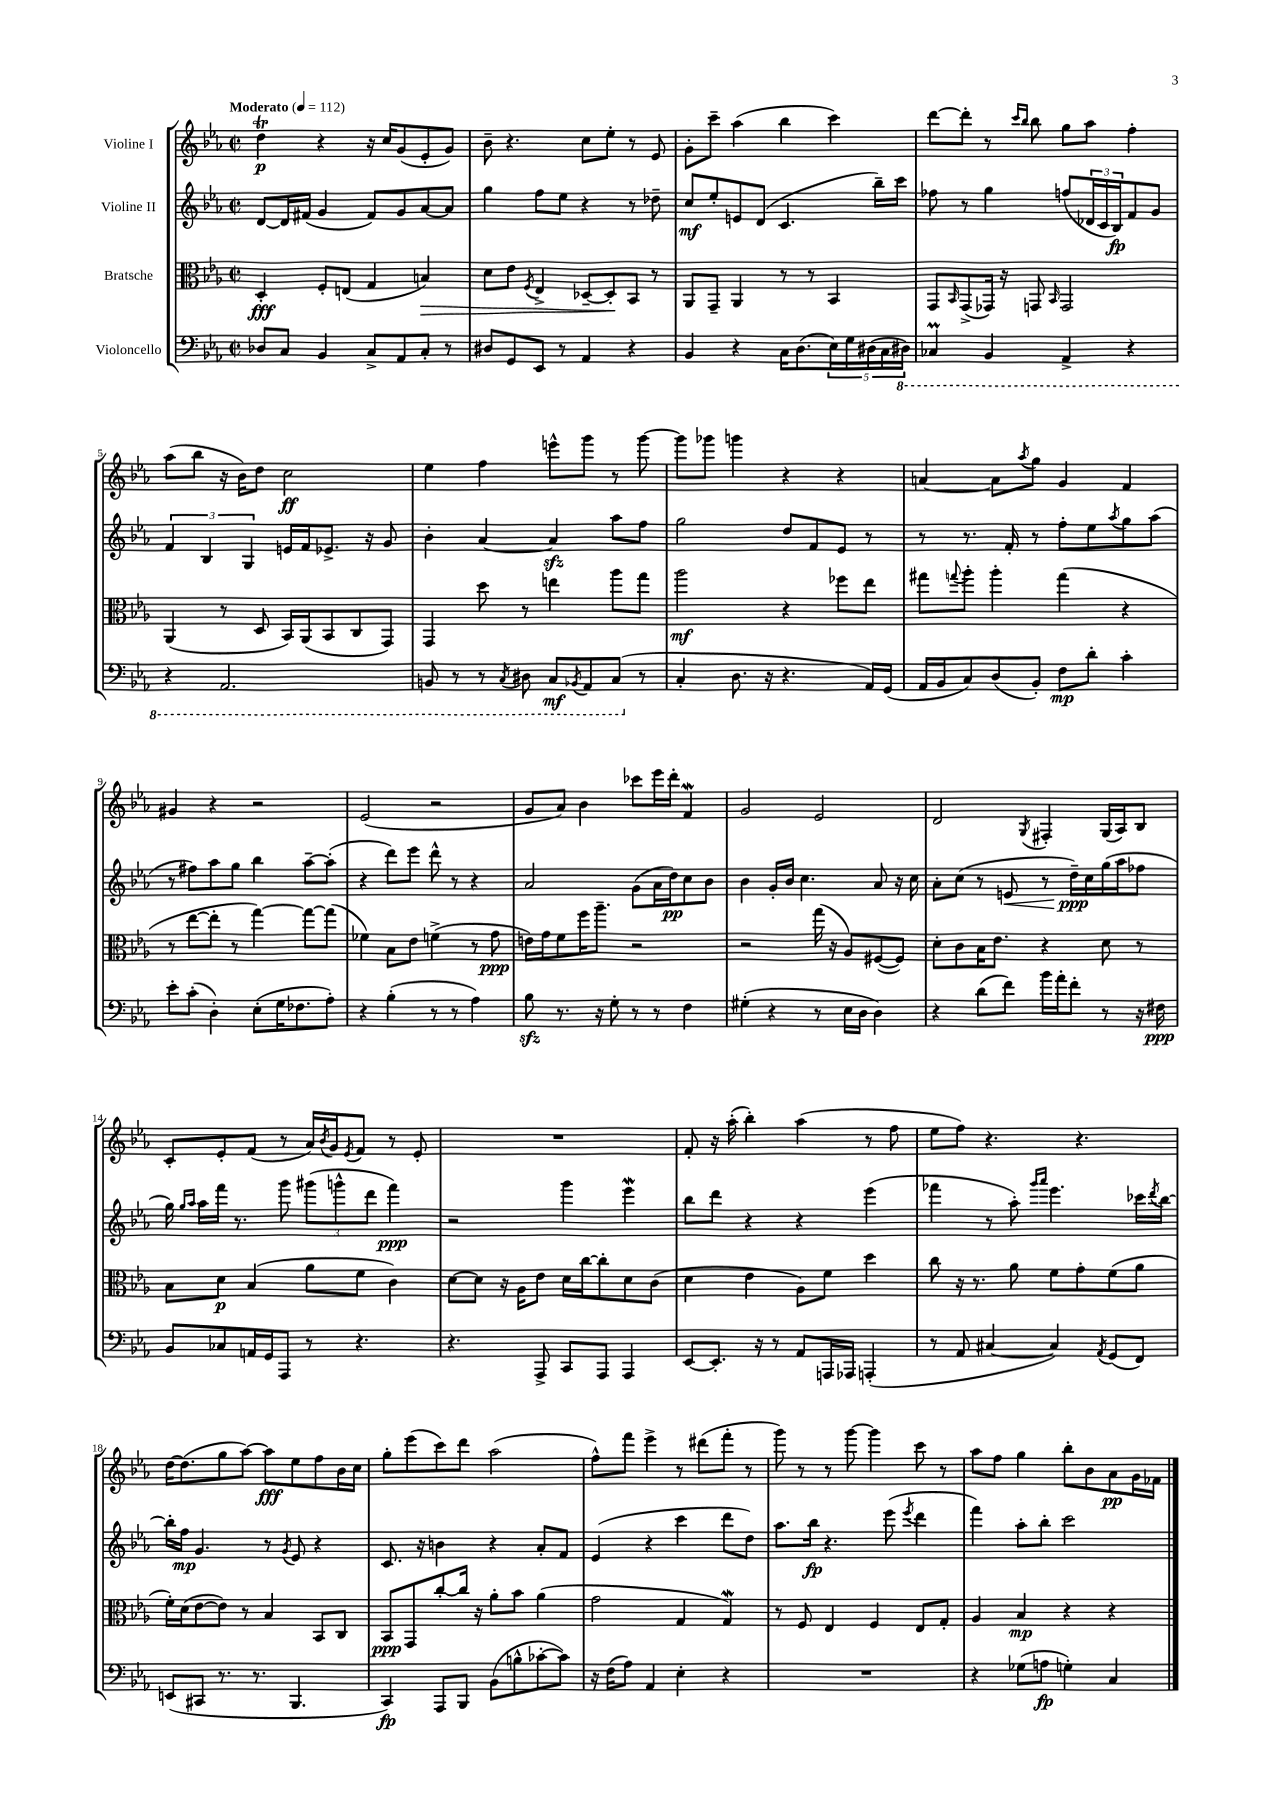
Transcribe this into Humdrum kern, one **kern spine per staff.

**kern	**kern	**kern	**kern
*staff4	*staff3	*staff2	*staff1
*clefF4	*clefC3	*clefG2	*clefG2
*k[b-e-a-]	*k[b-e-a-]	*k[b-e-a-]	*k[b-e-a-]
*M2/2	*M2/2	*M2/2	*M2/2
*met(c|)	*met(c|)	*met(c|)	*met(c|)
*MM112	*MM112	*MM112	*MM112
8D-	4D'	[8d	4dd
8C	.	16d]	.
.	.	(16f#	.
4BB-	8F'	4g	4r
.	(8E	.	.
8C^	4G	8f#)	16r
.	.	.	16cc
8AA-	.	8g	(8g
8C'	4B)	[8a-	8e-'
8r	.	8a-]	8g)
=	=	=	=
8D#	8d	4gg	8b-~
8GG	8e-	.	4.r
.	8qF	.	.
8EE-	4E-^	8ff	.
8r	.	8ee-	.
4AA-	[8D-~	4r	8cc
.	8D-']	.	8ee-'
4r	8BB-	8r	8r
.	8r	8dd-~	8e-
=	=	=	=
4BB-	8AA-	8cc	8g'
.	8GG~	8ee-'	8ccc~
4r	4AA-	8e	(4aa-
.	.	(8d	.
16C	8r	4.c	4bb-
(8.D	.	.	.
.	8r	.	.
20E-)	4BB-	.	4ccc)
20G	.	.	.
(20D#	.	.	.
.	.	16bb-~)	.
20C	.	.	.
.	.	16ccc	.
20DD#)	.	.	.
=	=	=	=
4CC-	8GG	8ff-	[8ddd
.	16qqBB-	.	.
.	(8GG^	8r	8ddd']
4BBB-	16GG-)	4gg	8r
.	16r	.	.
.	.	.	16qqccc
.	.	.	16qqbb-
.	8GG	.	8bb-
.	16qqBB-	.	.
4AAA-^	2GG	(8ff	8gg
.	.	24d-	8aa-
.	.	24c	.
.	.	24B-)	.
4r	.	8f	4ff'
.	.	8g	.
=	=	=	=
4r	(4AA-	6f	(8aa-
.	.	.	8bb-
.	.	6B-	.
2.AAA-	8r	.	16r
.	.	.	16b-)
.	.	6G	.
.	8D	.	8dd
.	16BB-)	16e	2cc
.	(16AA-	16f	.
.	8BB-	8.e-^	.
.	8C	.	.
.	.	16r	.
.	8GG)	8g	.
=	=	=	=
8BBB	4GG	4b-'	4ee-
8r	.	.	.
8r	8dd	[4a-	4ff
8qCC	.	.	.
8DD#	8r	.	.
8CC	4ee	4a-]	8eee^^
8qBBB-	.	.	.
8AAA-	.	.	8ggg
(8CC	8aa-	8aa-	8r
8r	8gg	8ff	[8ggg
=	=	=	=
4C'	2aa-	2gg	8ggg]
.	.	.	8ggg-
8.D	.	.	4ggg
16r	.	.	.
4.r	4r	8dd	4r
.	.	8f	.
.	8ff-	8e-	4r
16AA-)	8ee-	8r	.
(16GG	.	.	.
=	=	=	=
16AA-	8gg#	8r	[4a
16BB-	.	.	.
.	8qqgg	.	.
8C)	8aa-'	8.r	.
(8D	4aa-'	.	8a]
.	.	16f'	.
.	.	.	8qaa-
8BB-')	.	8r	8gg
8F	(4gg	8ff'	4g
8d'	.	8ee-	.
.	.	8qaa-	.
4c'	4r	8gg	4f
.	.	(8aa-	.
=	=	=	=
8e-'	8r	8r	4g#
(8c'	[8ee-	8ff#)	.
4D')	8ee-']	8aa-	4r
.	8r	8gg	.
(8E-'	[4gg)	4bb-	2r
16G	.	.	.
8.F-	.	.	.
.	8gg_	[8aa-~	.
8A-')	(8gg]	(8aa-']	.
=	=	=	=
4r	4f-)	4r	(2e-
(4B-'	8B-	8ddd)	.
.	8e-	8eee-	.
8r	(4f^	8ddd^^	2r
8r	.	8r	.
4A-)	8r	4r	.
.	8g	.	.
=	=	=	=
8B-	16e)	2a-	8g
.	16g	.	.
8.r	8f	.	8a-)
.	16ff	.	4b-
16r	8.aa-~	.	.
8G'	.	.	.
8r	2r	(8g	8ccc-
8r	.	16a-	16eee-
.	.	16dd)	16ddd'
4F	.	8cc	4f
.	.	8b-	.
=	=	=	=
(4G#'	2r	4b-	2g
4r	.	16g'	.
.	.	16b-	.
.	.	4.cc	.
8r	(16gg	.	2e-
.	16r	.	.
16E-	8A-)	.	.
16D	.	.	.
4D)	([8F#	8a-	.
.	8F#])	16r	.
.	.	16cc	.
=	=	=	=
4r	8d'	8a-'	2d
.	8c	(8cc	.
(8d	16B-	8r	.
.	8.e-	.	.
8f)	.	8e	.
.	.	.	8qG
16b-	4r	8r	4F#'
16a-'	.	.	.
8f'	.	16dd~)	.
.	.	16cc	.
8r	8d	(16gg	(16G
.	.	16aa-	16A-)
16r	8r	8ff-	8B-
16F#	.	.	.
=	=	=	=
8BB-	8B-	16gg)	8c'
.	.	16qqgg	.
.	.	16qqaa-	.
.	.	16aa-	.
8C-	8d	16fff	8e-'
.	.	8.r	.
16AA	(4B-	.	(8f
16GG	.	.	.
8AAA-	.	8ggg	8r
8r	8a-	(12ggg#	16a-)
.	.	.	8qb-
.	.	.	16g
.	.	12ggg^^	.
.	.	.	8qe-
4.r	8f	.	8f
.	.	12ddd	.
.	4c)	4fff)	8r
.	.	.	8e-'
=	=	=	=
4.r	[8d	2r	1r
.	8d]	.	.
.	16r	.	.
.	16A-	.	.
8AAA-^	8e-	.	.
8CC	16d	4ggg	.
.	[16cc	.	.
8AAA-	8cc']	.	.
4AAA-	8d	4eee-	.
.	(8c	.	.
=	=	=	=
[8EE-	4d	8bb-	8f'
8.EE-']	.	8ddd	16r
.	.	.	(16aa-'
.	4e-	4r	4bb-')
16r	.	.	.
8r	.	.	.
8AA-	8A-)	4r	(4aa-
16AAA	8f	.	.
16AAA-	.	.	.
(4AAA'	4dd	(4eee-	8r
.	.	.	8ff
=	=	=	=
8r	8cc	4fff-	8ee-
8AA-	16r	.	8ff)
.	8.r	.	.
[4C#	.	8r	4.r
.	8a-	8aa-')	.
.	.	16qqggg	.
.	.	16qqaaa-	.
4C#])	8f	4.eee-	.
.	8g'	.	4.r
8qAA-	.	.	.
(8GG	(8f	.	.
8FF)	8a-	16ccc-	.
.	.	8qddd	.
.	.	[16bb-	.
=	=	=	=
(8EE	16f')	16bb-']	[16dd
.	(16d	16ff	(8.dd]
8CC#	[8e-	4.g	.
8.r	8e-])	.	8gg
.	8r	.	[8aa-)
8.r	.	.	.
.	4B-	8r	8aa-]
.	.	8qg	.
4.BBB-	.	8e-	8ee-
.	8BB-	4r	8ff
.	8C	.	16b-
.	.	.	16cc
=	=	=	=
4CC)	8BB-	8.c	8gg'
.	8GG	.	(8eee-
.	.	16r	.
8AAA-	[8cc'	4b	8ccc)
8BBB-	16cc]	.	8ddd
.	16r	.	.
(8BB-	8a-'	4r	(2aa-
8B^^	8b-	.	.
[8c-'	(4a-	8a-'	.
8c-])	.	8f	.
=	=	=	=
16r	2g	(4e-	8ff^^)
(16F	.	.	.
8A-)	.	.	8fff
4AA-	.	4r	4eee-^
4E-'	4G	4ccc	8r
.	.	.	(8ddd#
4r	4G)	8ddd	8fff'
.	.	8dd)	8r
=	=	=	=
1r	8r	8.aa-	8ggg)
.	8F	.	8r
.	.	16bb-	.
.	4E-	4.r	8r
.	.	.	[8ggg
.	4F	.	4ggg]
.	.	(8eee-	.
.	.	8qeee-	.
.	8E-	4ddd	8ccc
.	8G'	.	8r
=	=	=	=
4r	4A-	4fff)	8aa-
.	.	.	8ff
(8G-	4B-	8aa-'	4gg
8A	.	8bb-'	.
4G')	4r	2ccc	8bb-'
.	.	.	8b-
4C	4r	.	8a-
.	.	.	16g
.	.	.	16f-
==	==	==	==
*-	*-	*-	*-
